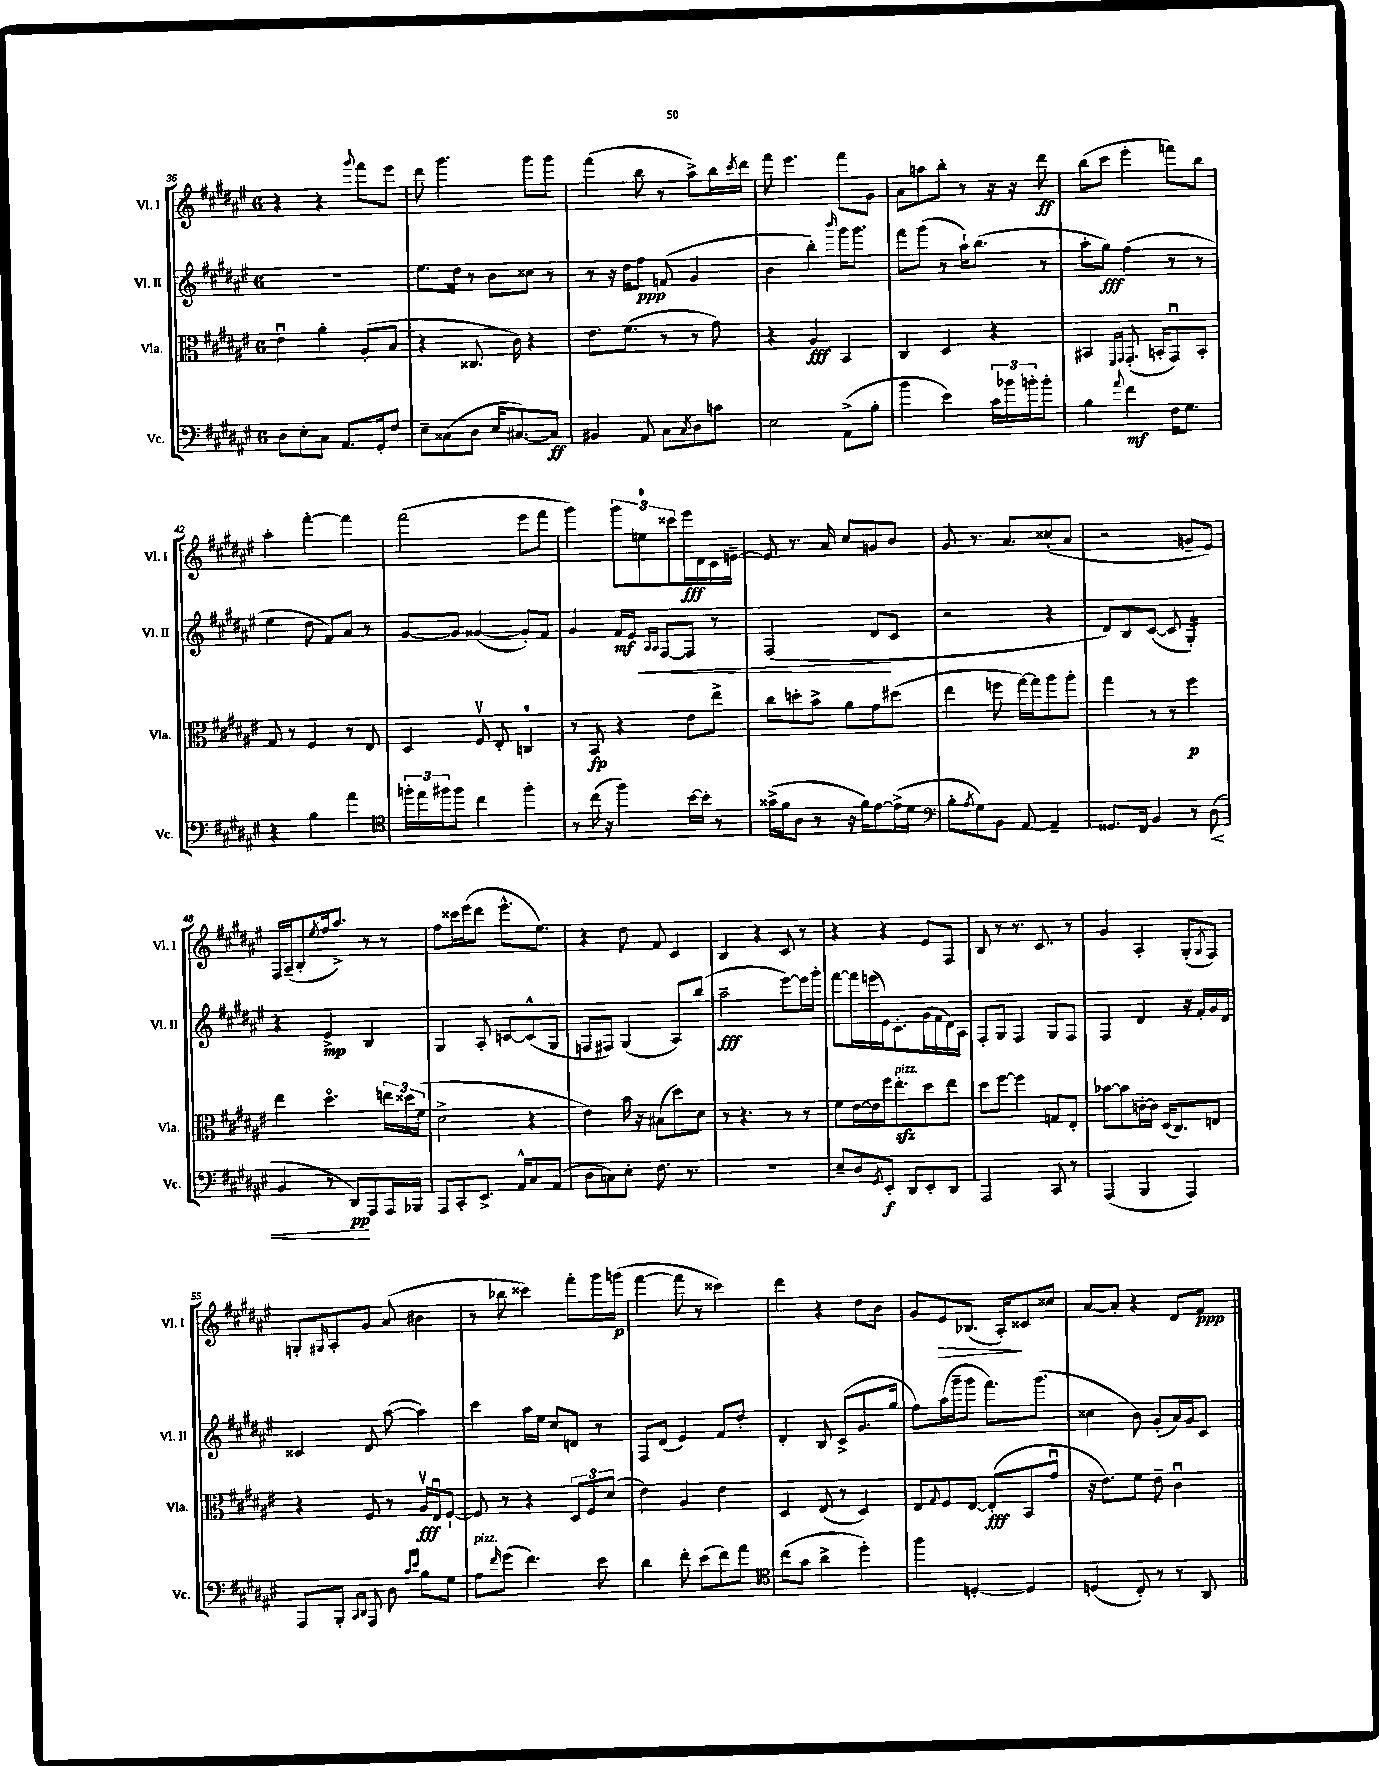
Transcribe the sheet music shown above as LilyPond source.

<<
\new StaffGroup <<
\new Staff = "s0" \with { instrumentName = "Vl. I" shortInstrumentName = "Vl. I" } {
    \clef treble \key fis \major \once \override Staff.TimeSignature.style = #'single-digit \time 6/8
    r4 r4 \appoggiatura { gis'''8 } fis'''8 eis'''8 |
    dis'''8 gis'''4. gis'''8 gis'''8 |
    fis'''4( b''8 r8 ais''8->) b''16 \acciaccatura { cis'''8 } dis'''16 |
    fis'''8 eis'''4. fis'''8 gis'8 |
    ais'8 a''8 b''8-. r8 r16 r16 dis'''8\ff |
    b''8( cis'''8 eis'''4-. f'''8) b''8 |
    ais''4-. fis'''4~-. fis'''4 |
    fis'''2( eis'''8 fis'''8 |
    gis'''4) \tuplet 3/2 { gis'''8 e''8-0 cisis'''8 } eis'''16\fff dis'16 cis'16 e'16~-- |
    e'8 r8. ais'16 cis''8 g'8 b'8 |
    gis'8 r8. ais'8. cisis''8-!( ais'8 |
    r2 g'8-- eis'8) |
    fis16 ais16--( b8-. \acciaccatura { eis''8 } fis''16 ais''8.->) r8 r8 |
    fis''8 cisis'''16 eis'''16( dis'''8 eis'''8.-^ eis''8.) |
    r4 dis''8 fis'8 cis'4 |
    b4 r4 cis'8 r8 |
    r4 r4 eis'8 fis8 |
    b8 r8 r8. cis'8. r8 |
    gis'4 ais4-. gis8-.( \acciaccatura { gis8 } fis8) |
    g8-. \grace { gis16 } ais8-. gis'8 ais'8( bis'4 |
    r8 bes''8 cisis'''4) fis'''8-. gis'''16 g'''16\p( |
    fis'''4~ fis'''8 r8 cisis'''4) |
    dis'''4 r4 dis''8 b'8 |
    gis'8 eis'8\> bes8.( ais16-.\!) cisis'8 cisis''8 |
    ais'8~ ais'8-. r4 dis'8 fis'8\ppp \bar "|." |
}
\new Staff = "s1" \with { instrumentName = "Vl. II" shortInstrumentName = "Vl. II" } {
    \clef treble \key fis \major \once \override Staff.TimeSignature.style = #'single-digit \time 6/8
    R2. |
    eis''8. dis''16 r8 b'8 cisis''8 r8 |
    r8 r16 dis''16 fis''8\ppp f'8( gis'4 |
    b'4 b''4-.) \grace { b'''16 } gis'''16 gis'''8. |
    fis'''8 gis'''8( r8 ais''16-!) b''8.( r8 |
    ais''8-. gis''8\fff) fis''4( r8 r8 |
    eis''4 dis''8 fis'8) ais'8 r8 |
    gis'8~ gis'8 gisis'4~( gisis'8-.) fis'8 |
    gis'4 fis'16\mf\< eis'16 \grace { ais16 ais16 } fis8~ fis8 r8 |
    fis2( dis'8\! cis'8 |
    r2 r4 |
    dis'8) b8 cis'8~( cis'8 gis4:16-.) |
    r4 eis'4->\mp b4 |
    gis4 ais8-. c'8~ c'8-^( gis8 |
    f8 fis8) gis4( ais8) b''8( |
    ais''2--\fff eis'''8~) eis'''16 gis'''16-. |
    fis'''8~ fis'''16 e'''16( eis'16) cis'8.-. gis'16( fis'16 dis'16) ais16 |
    fis8-. gis8 fis4 gis8 fis8 |
    fis4 dis'4 r16 fis'16-. gis'16 dis'16 |
    cisis'4 dis'8 ais''8~( ais''4) |
    cis'''4 ais''16 eis''16 cis''8 d'8 r8 |
    fis8 dis'8( eis'4) fis'8 dis''8-. |
    dis'4-. b8 cis'8->( gis'8. gis''16 |
    fis''8) ais''16( gis'''16-- gis'''8 fis'''8.) gis'''8.( |
    cisis''4 b'8) gis'8-.( ais'16) gis'16 cis'8 \bar "|." |
}
\new Staff = "s2" \with { instrumentName = "Vla." shortInstrumentName = "Vla." } {
    \clef alto \key fis \major \once \override Staff.TimeSignature.style = #'single-digit \time 6/8
    eis'4\downbow ais'4-. ais8-.( b8 |
    r4 cisis8. cis'16) r4 |
    eis'8. fis'8.( r8 r8 gis'8) |
    r4 ais4\fff b,4 |
    cis4 dis4 r4 |
    bis,4 \grace { fis,16 gis,16 } gis,8.-.( b,16-. gis,8\downbow) b,8-. |
    gis8 r8 fis4 r8 eis8 |
    dis4 fis8\upbow eis8-. c4-0 |
    r8 b,8\fp r4 eis'8 eis''8-> |
    cis''8 d''8-. b'8-> ais'8 gis'8 dis''8( |
    eis''4 f''8 gis''16~) gis''16 ais''8 ais''8-. |
    gis''4 r8 r8 fis''4\p |
    eis''4 dis''4.\flageolet \tuplet 3/2 { e''16 disis''16 fis'16( } |
    dis'2-> r4 |
    eis'4) b'16 r16 bis8( dis''8) dis'8 |
    r8 r4. r8 r8 |
    fis'8 eis'16~ eis'16 fis''16 eis''8.-.\sfz^\markup { \italic "pizz." } dis''8 eis''8 |
    dis''8 fis''8~ fis''4 g8 eis8-. |
    bes'8~ bes'8 c'16~-. c'16 dis16( cis8.) e8 |
    r4 fis8 r8 ais16\upbow\fff eis16\downbow fis8~-! |
    fis8 r8 r4 \tuplet 3/2 { dis8 fis8 dis'8( } |
    eis'4) ais4 eis'4 |
    dis4 eis8( r8 dis4) |
    eis8 \appoggiatura { gis8 } fis8 eis8~ eis8-.\fff( b,8 gis'8\downbow |
    r16 eis'8.) fis'8 eis'8-- cis'4\downbow \bar "|." |
}
\new Staff = "s3" \with { instrumentName = "Vc." shortInstrumentName = "Vc." } {
    \clef bass \key fis \major \once \override Staff.TimeSignature.style = #'single-digit \time 6/8
    dis8 eis8-. cis8 ais,8. gis,16-. fis8 |
    eis8-- cisis8( dis8 eis16 cis8.~) cis8\ff |
    bis,4 ais,8 cis8 \acciaccatura { cis8 } dis8 c'8 |
    eis2 ais,8->( b8-. |
    b'4 eis'4) \tuplet 3/2 { cis'16 bes'16 b'16-. } b'8-. |
    b4 \appoggiatura { ais'8 } fis'4\mf fis16 gis8. |
    r4 b4 ais'4 |
    \clef tenor \tuplet 3/2 { f''16-. eis''16 fis''16 } fis''8 cis''4 fis''4-. |
    r8 cis''16( r16 fis''4) b'16~ b'16-. r8 |
    gisis'16->( fis'16 ais8 r8 r16 fis'16) eis'8~ eis'16->( dis'16 |
    \clef bass b8-. \acciaccatura { ais8 } gis8) b,8 ais,8~ ais,4-- |
    gisis,8. fis,16 b,4 r8 dis8\<( |
    b,4 r8 dis,8\pp\!) ais,,8 ais,,16 bes,,16 |
    ais,,8 cis,8-. eis,8.-> ais,16-^ cis8 ais,8( |
    dis8 c8) eis8-. fis8. r8. |
    R2. |
    eis8-- dis8 \acciaccatura { gis,8 } eis,8-.\f dis,8 eis,8-. dis,8 |
    ais,,2 cis,8 r8 |
    ais,,4( b,,4 ais,,4) |
    ais,,8 b,,8-. \grace { cis,16 dis,16 } ais,,8 dis8 \grace { cis'16 eis'16 } b8 gis8 |
    ais8^\markup { \italic "pizz." } \grace { fis'16 } gis'8( fis'4.) eis'8 |
    dis'4 fis'8-. eis'8( fis'8) ais'8 |
    \clef tenor cis''8( gis'8 ais'4-> dis''4-.) |
    fis''4 d4~-. d4 |
    d4( cis8-.) r8 r8 ais,8 \bar "|." |
}
>>
>>
\layout { \context { \Score currentBarNumber = #36 } }
